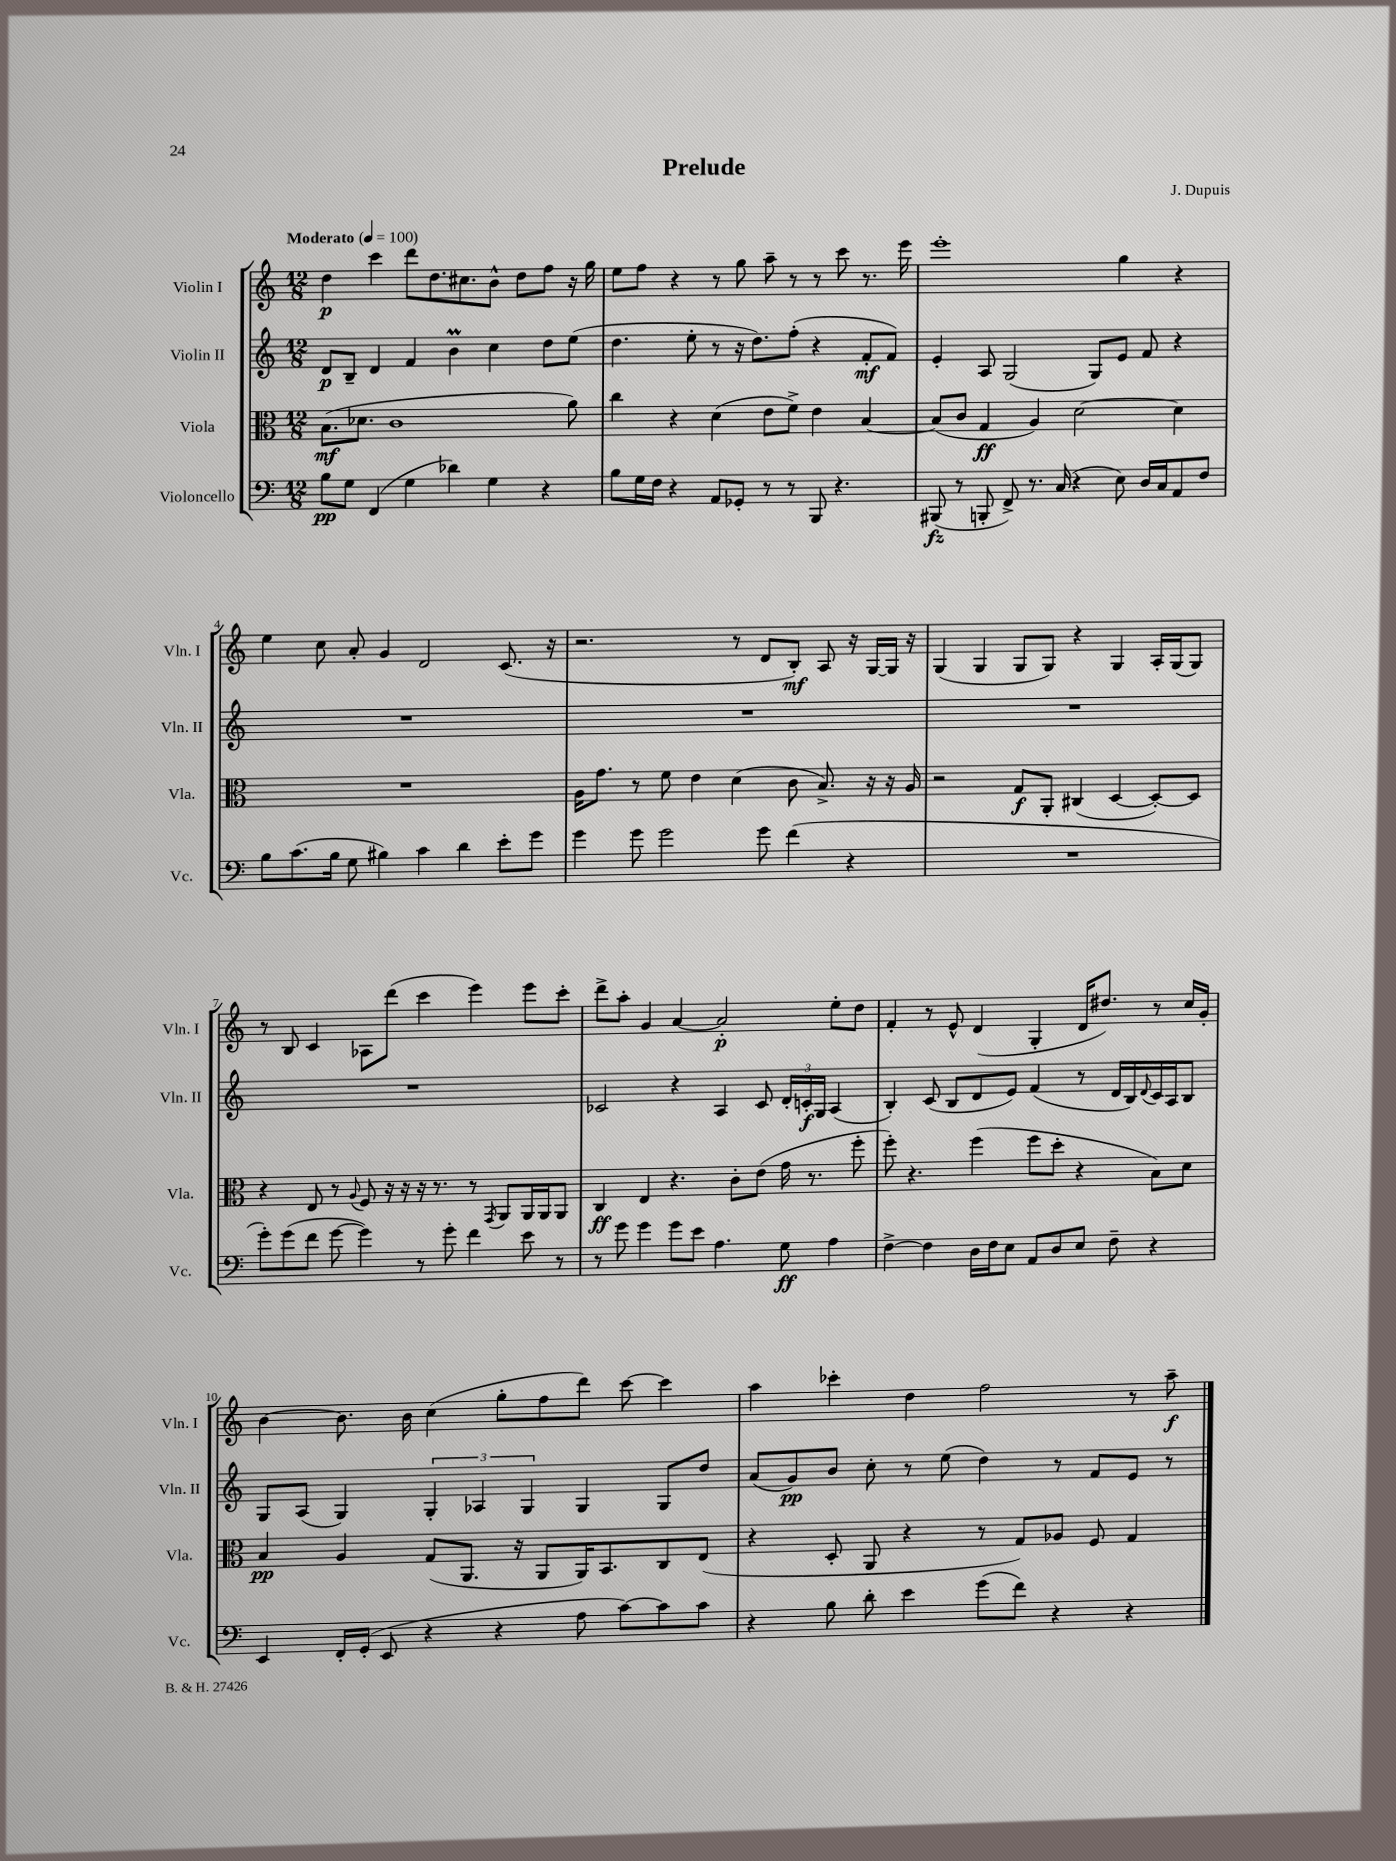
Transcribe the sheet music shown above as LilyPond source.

\header { title = "Prelude" composer = "J. Dupuis" }
<<
\new StaffGroup <<
\new Staff = "s0" \with { instrumentName = "Violin I" shortInstrumentName = "Vln. I" } {
    \clef treble \key c \major \numericTimeSignature \time 12/8 \tempo "Moderato" 4 = 100
    d''4\p c'''4 d'''8 d''8. cis''8. b'8-^ d''8 f''8 r16 g''16 |
    e''8 f''8 r4 r8 g''8 a''8-- r8 r8 c'''8 r8. e'''16 |
    e'''1-. g''4 r4 |
    e''4 c''8 a'8-. g'4 d'2 c'8.( r16 |
    r2. r8 d'8 b8-.\mf) a8 r16 g16~ g16 r16 |
    g4( g4 g8 g8) r4 g4 a16-. g16( g8) |
    r8 b8 c'4 aes8 d'''8( c'''4 e'''4) e'''8 c'''8-. |
    d'''8-> a''8-. g'4 a'4~ a'2-.\p e''8-. d''8 |
    f'4-. r8 e'8-^ d'4( g4-. d'16 dis''8.) r8 c''16 g'16-. |
    b'4~ b'8. b'16 c''4( g''8-. f''8 d'''8) c'''8~ c'''4 |
    a''4 ces'''4-. d''4 f''2 r8 a''8--\f \bar "|." |
}
\new Staff = "s1" \with { instrumentName = "Violin II" shortInstrumentName = "Vln. II" } {
    \clef treble \key c \major \numericTimeSignature \time 12/8
    d'8\p b8-- d'4 f'4 b'4\prall c''4 d''8 e''8( |
    d''4. e''8-. r8 r16 d''8.) f''8-.( r4 f'8-.\mf f'8) |
    e'4-. a8 g2( g8) e'8 f'8 r4 |
    R1. |
    R1. |
    R1. |
    R1. |
    ces'2 r4 a4 ces'8 \tuplet 3/2 { d'16-. c'16-.\f g16 } a4( |
    b4-.) c'8( b8 d'8 e'8) f'4( r8 d'16 b16) \appoggiatura { d'8 } c'16 a16 b8 |
    g8 a8( g4) \tuplet 3/2 { g4-. aes4 g4 } g4 g8 d''8 |
    a'8( g'8\pp) b'8 c''8-. r8 e''8( d''4) r8 f'8 e'8 r8 \bar "|." |
}
\new Staff = "s2" \with { instrumentName = "Viola" shortInstrumentName = "Vla." } {
    \clef alto \key c \major \numericTimeSignature \time 12/8
    b8.\mf( des'8. c'1 a'8) |
    c''4 r4 d'4( e'8 f'8->) e'4 b4~ |
    b8( c'8 g4\ff a4) d'2~ d'4 |
    R1. |
    a16 g'8. r8 f'8 e'4 d'4( c'8 b8.->) r16 r16 a16 |
    r2 g8\f a,8-. cis4( d4~ d8~-.) d8 |
    r4 e8 r8 \appoggiatura { a8 } f8 r16 r16 r16 r8. r8 \acciaccatura { g,8 } a,8 a,16 a,16 a,8 |
    c4\ff e4 r4. c'8-. e'8( g'16 r8. f''8-. |
    f''8-.) r4. f''4( f''8 d''8-. r4 b8) d'8 |
    b4\pp a4 g8( a,8. r16 a,8 a,16) b,8. c8 e8( |
    r4 d8-. a,8 r4 r8 g8) aes8 f8 g4 \bar "|." |
}
\new Staff = "s3" \with { instrumentName = "Violoncello" shortInstrumentName = "Vc." } {
    \clef bass \key c \major \numericTimeSignature \time 12/8
    b8\pp g8 f,4( g4 des'4) g4 r4 |
    b8 g16 f16 r4 a,8 ges,8-. r8 r8 b,,8 r4. |
    bis,,8\fz( r8 b,,8-. f,8->) r8. c16( r4 e8) d16 c16 a,8 f8 |
    b8 c'8.( b16 g8 bis4) c'4 d'4 e'8-. g'8 |
    g'4 g'8 g'2 g'8 f'4( r4 |
    R1. |
    g'8-.) g'8( f'8 g'8~ g'4) r8 g'8-. f'4 e'8 r8 |
    r8 g'8 g'4 g'8 e'8 a4. g8\ff a4 |
    f4~-> f4 d16 f16 e8 a,8 d8 e8 f8-- r4 |
    e,4 f,16-. g,16-.( e,8 r4 r4 a8 c'8~) c'8 c'8 |
    r4 b8 d'8-. e'4 g'8( f'8) r4 r4 \bar "|." |
}
>>
>>
